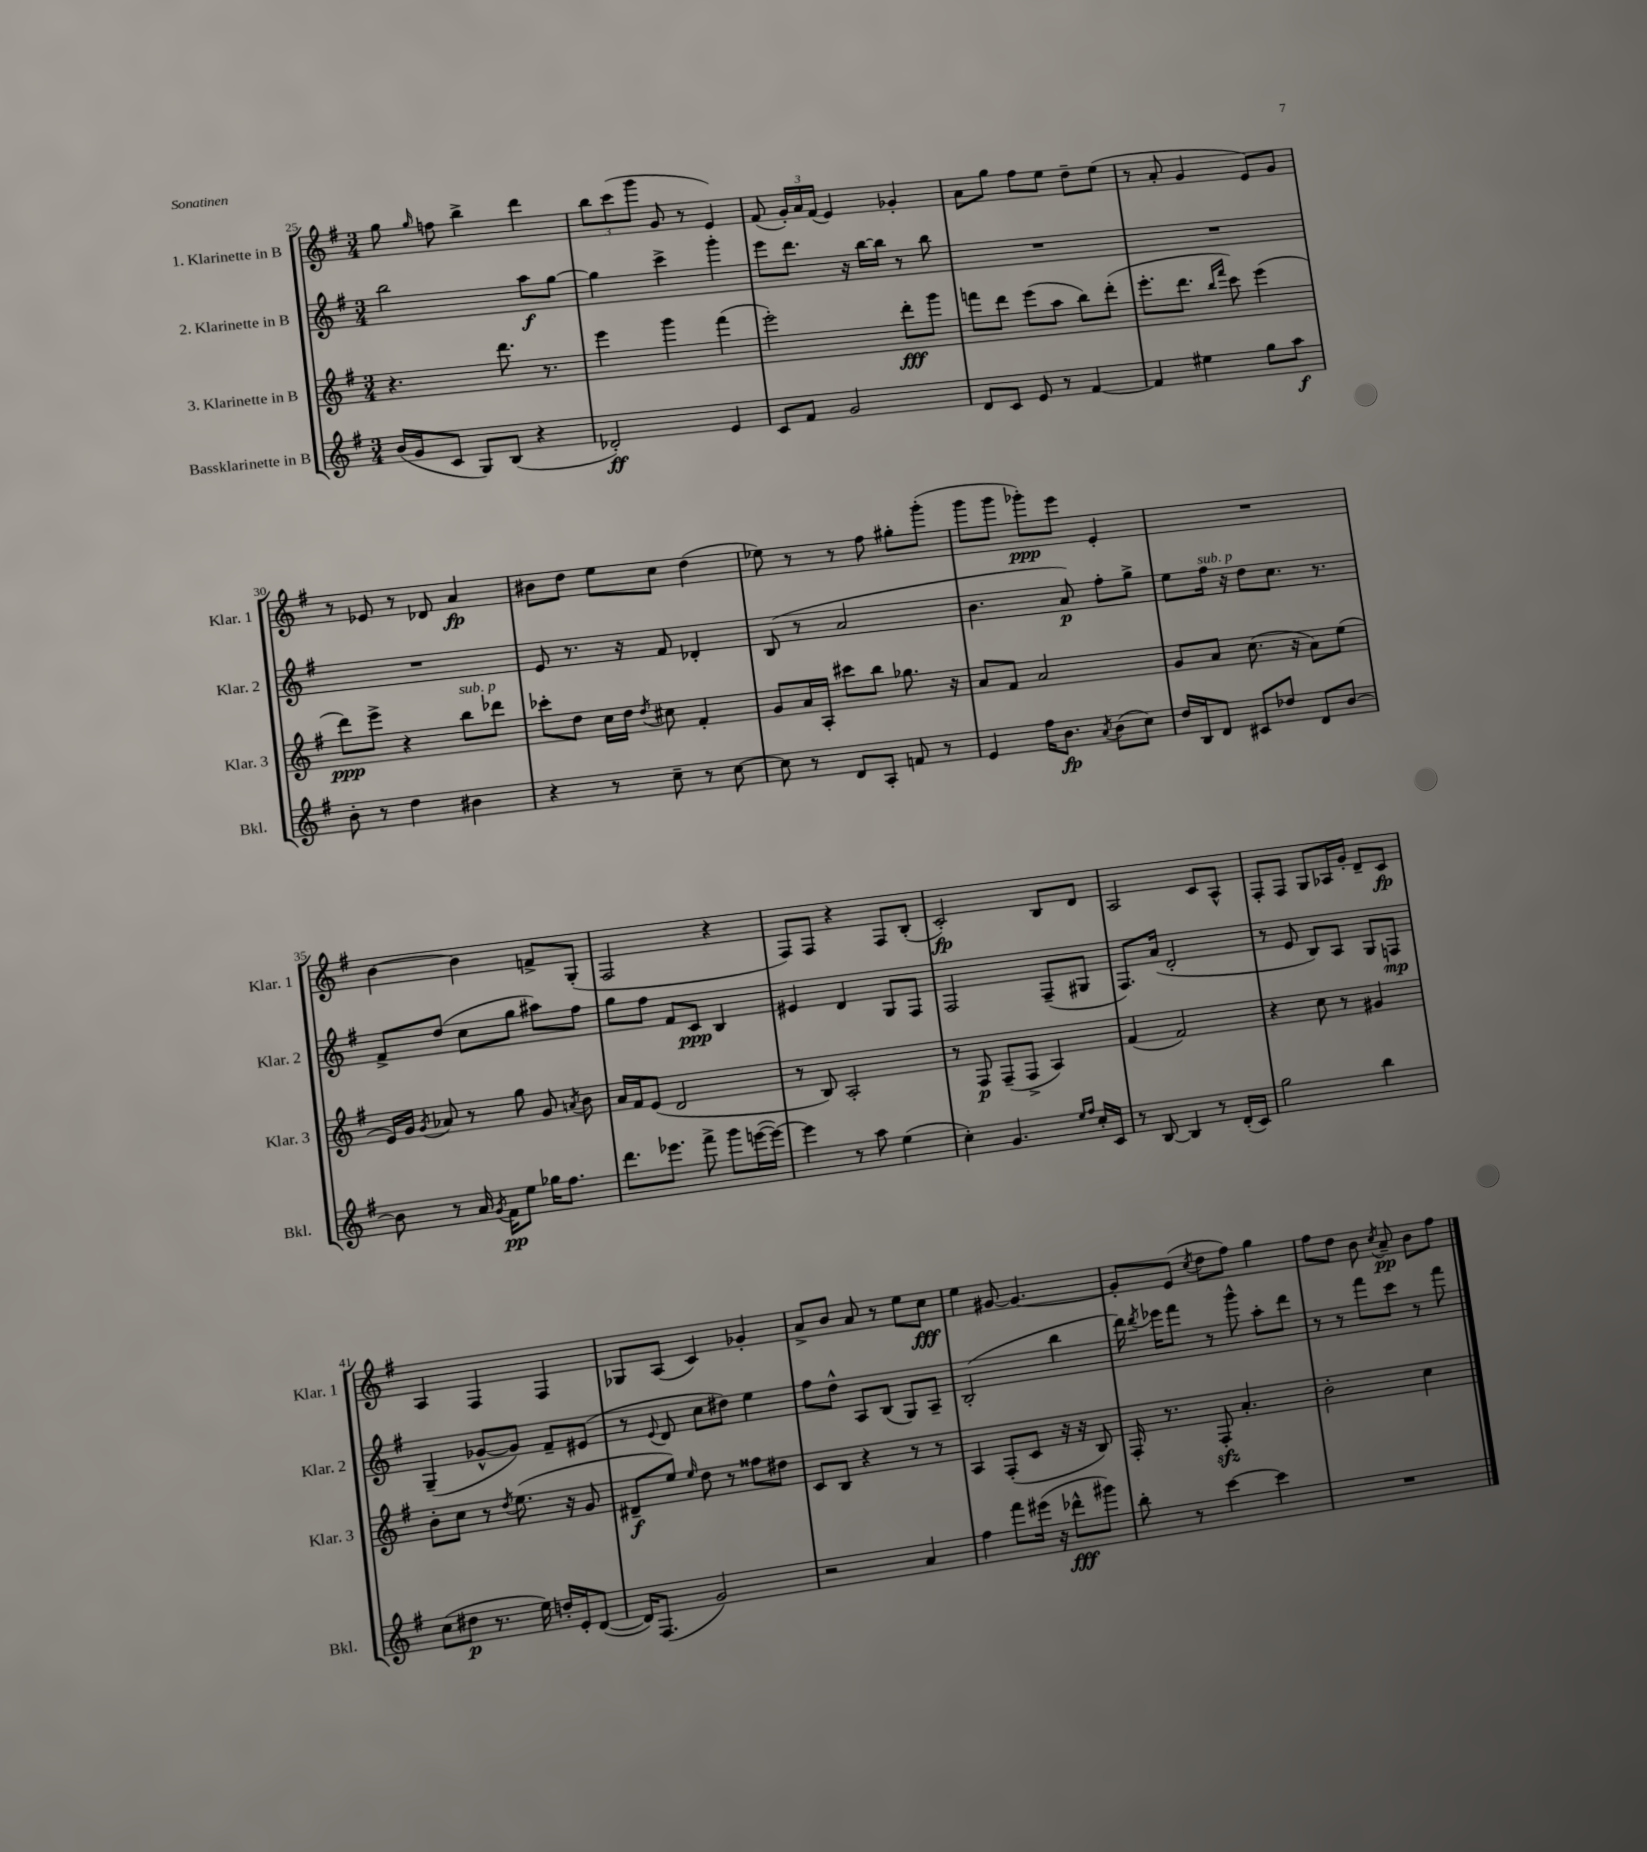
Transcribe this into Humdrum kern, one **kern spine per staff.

**kern	**dynam	**kern	**dynam	**kern	**dynam	**kern	**dynam
*part4	*part4	*part3	*part3	*part2	*part2	*part1	*part1
*staff4	*staff4	*staff3	*staff3	*staff2	*staff2	*staff1	*staff1
*I"Bassklarinette in B	*	*I"3. Klarinette in B	*	*I"2. Klarinette in B	*	*I"1. Klarinette in B	*
*I'Bkl.	*	*I'Klar. 3	*	*I'Klar. 2	*	*I'Klar. 1	*
*clefG2	*	*clefG2	*	*clefG2	*	*clefG2	*
*k[f#]	*	*k[f#]	*	*k[f#]	*	*k[f#]	*
*M3/4	*	*M3/4	*	*M3/4	*	*M3/4	*
=25	=25	=25	=25	=25	=25	=25	=25
(16b/LL	.	4.r	.	2bb\	.	8gg\	.
16g/J	.	.	.	.	.	.	.
.	.	.	.	.	.	16qqgg/	.
8c/J	.	.	.	.	.	8ffn\	.
8G/L)	.	.	.	.	.	4bb^\	.
(8B/J	.	8.ddd\	.	.	.	.	.
4r	.	.	.	8aa\L	f	4ddd\	.
.	.	8.r	.	.	.	.	.
.	.	.	.	[8gg\J	.	.	.
=26	=26	=26	=26	=26	=26	=26	=26
2d-X'/)	ff	4eee\	.	4gg\]	.	12bb\L	.
.	.	.	.	.	.	(12ccc\	.
.	.	.	.	.	.	12ggg\J	.
.	.	4ggg\	.	4ccc^\	.	8g/	.
.	.	.	.	.	.	8r	.
4e/	.	(4fff#\	.	4ggg'\	.	4e/)	.
=27	=27	=27	=27	=27	=27	=27	=27
8c/L	.	2eee'\)	.	8eee\L	.	(8f#/	.
8f#/J	.	.	.	8.ddd\J	.	24g'/LL)	.
.	.	.	.	.	.	24a/	.
.	.	.	.	.	.	(24f#/JJ	.
2g/	.	.	.	.	.	4e/)	.
.	.	.	.	16r	.	.	.
.	.	.	.	[16bb\LL	.	.	.
.	.	.	.	16bb\JJ]	.	.	.
.	.	8ddd'\L	fff	8r	.	4g-X'/	.
.	.	8ggg\J	.	8bb\	.	.	.
=28	=28	=28	=28	=28	=28	=28	=28
8d/L	.	8fffn\L	.	2.r	.	8a\L	.
8c/J	.	8ddd\J	.	.	.	8gg\J	.
8e/	.	(8eee\L	.	.	.	8ff#\L	.
8r	.	8aa\J	.	.	.	8ee\J	.
[4f#/	.	8bb\L)	.	.	.	8dd~\L	.
.	.	(8ddd'\J	.	.	.	(8ee\J	.
=29	=29	=29	=29	=29	=29	=29	=29
4f#/]	.	8.eee'\L	.	2.r	.	8r	.
.	.	.	.	.	.	8a'/	.
.	.	8.ddd\J	.	.	.	.	.
4ee#X\	.	.	.	.	.	4g/	.
.	.	16qqbb/LL	.	.	.	.	.
.	.	16qqfff#/JJ	.	.	.	.	.
.	.	8ccc\)	.	.	.	.	.
8gg\L	.	(4eee\	.	.	.	8e/L)	.
8aa\J	f	.	.	.	.	8g/J	.
!!LO:LB:g=z
=30	=30	=30	=30	=30	=30	=30	=30
8b'\	.	8ddd\L)	ppp	2.r	.	8r	.
8r	.	8eee^\J	.	.	.	8e-X/	.
4dd\	.	4r	.	.	.	8r	.
.	.	.	.	.	.	8d-X/	.
!	!	!LO:TX:a:i:t=sub. p	!	!	!	!	!
4b#X\	.	8bb\L	.	.	.	4a/	fp
.	.	8ddd-X\J	.	.	.	.	.
=31	=31	=31	=31	=31	=31	=31	=31
4r	.	8ccc-X'\L	.	8e/	.	8b#X\L	.
.	.	8dd\J	.	8.r	.	8dd\J	.
8r	.	16cc\LL	.	.	.	8ee\L	.
.	.	16dd\JJ	.	16r	.	.	.
.	.	8qdd/	.	.	.	.	.
8cc~\	.	8cc#X\	.	8f#/	.	8cc\J	.
8r	.	4f#'/	.	4d-X'/	.	(4dd\	.
[8cc\	.	.	.	.	.	.	.
=32	=32	=32	=32	=32	=32	=32	=32
8cc\]	.	8g/L	.	(8B/	.	8ee-X\)	.
8r	.	16a/L	.	8r	.	8r	.
.	.	16A'/JJ	.	.	.	.	.
8d/L	.	8ccc#X\L	.	2a/	.	8r	.
8A'/J	.	8bb\J	.	.	.	8ff#\	.
8fn/	.	8.gg-X\	.	.	.	8gg#X'\L	.
8r	.	.	.	.	.	(8ggg'\J	.
.	.	16r	.	.	.	.	.
=33	=33	=33	=33	=33	=33	=33	=33
4e/	.	8a/L	.	4.b\	.	8ggg\L	.
.	.	8f#/J	.	.	.	8ggg\J	.
16ff#\KL	.	2a/	.	.	.	8ggg-X'\L)	ppp
8.b\J	fp	.	.	.	.	.	.
.	.	.	.	8a/)	p	8eee\J	.
8qa/	.	.	.	.	.	.	.
(8b\L	.	.	.	8ff#'\L	.	4e'/	.
8cc\J)	.	.	.	8gg^\J	.	.	.
=34	=34	=34	=34	=34	=34	=34	=34
16dd/LL	.	8g/L	.	8ee\L	.	2.r	.
16B/J	.	.	.	.	.	.	.
!	!	!	!	!LO:TX:a:i:t=sub. p	!	!	!
8d/J	.	8a/J	.	16ff#\Jk	.	.	.
.	.	.	.	16r	.	.	.
8c#X/L	.	(8.cc\	.	8dd\L	.	.	.
8dd-X/J	.	.	.	8.cc\J	.	.	.
.	.	16r	.	.	.	.	.
8d/L	.	8a\L)	.	.	.	.	.
.	.	.	.	8.r	.	.	.
[8b/J	.	(8ee\J	.	.	.	.	.
!!LO:LB:g=z
=35	=35	=35	=35	=35	=35	=35	=35
8b\]	.	16e/LL)	.	8f#^/L	.	[4b\	.
.	.	16g/JJ	.	.	.	.	.
.	.	8qg/	.	.	.	.	.
8r	.	8a-X/	.	(8dd/J	.	.	.
16a/	.	8r	.	8cc\L	.	4b\]	.
8qg/	.	.	.	.	.	.	.
16f#\KL	pp	.	.	.	.	.	.
8ee\J	.	8gg\	.	8gg\J	.	.	.
16gg-X\KL	.	8g/	.	8aa#X\L)	.	8fn^/L	.
8.ff#\J	.	.	.	.	.	.	.
.	.	8qan/	.	.	.	.	.
.	.	8b\	.	8ff#\J	.	(8G'/J	.
=36	=36	=36	=36	=36	=36	=36	=36
8.ddd\L	.	16a/LL	.	8gg\L	.	2F#/	.
.	.	16f#/J	.	.	.	.	.
.	.	(8e/J	.	8ff#\J	.	.	.
8.eee-X\J	.	.	.	.	.	.	.
.	.	2d/	.	8f#/L	.	.	.
8fff#^\	.	.	.	8c/J	ppp	.	.
8ggg\L	.	.	.	4B/	.	4r	.
([16eeen\L	.	.	.	.	.	.	.
16eee\JJ_)	.	.	.	.	.	.	.
=37	=37	=37	=37	=37	=37	=37	=37
4eee\]	.	8r	.	4e#X/	.	8F#/L)	.
.	.	8B/)	.	.	.	8F#/J	.
8r	.	2A'/	.	4d/	.	4r	.
8aa\	.	.	.	.	.	.	.
(4ee\	.	.	.	8G/L	.	8F#/L	.
.	.	.	.	8F#/J	.	(8B'/J	.
=38	=38	=38	=38	=38	=38	=38	=38
4cc'\)	.	8r	.	2F#/	.	2c'/)	fp
.	.	8F#/	p	.	.	.	.
4.g/	.	(8F#~/L	.	.	.	.	.
.	.	8F#^/J	.	.	.	.	.
.	.	4A/)	.	(8F#~/L	.	8B/L	.
16qqee/LL	.	.	.	.	.	.	.
16qqff#/JJ	.	.	.	.	.	.	.
16cc'/LL	.	.	.	8G#X/J	.	8d/J	.
16c/JJ	.	.	.	.	.	.	.
=39	=39	=39	=39	=39	=39	=39	=39
8r	.	(4f#/	.	8.F#/L)	.	2A/	.
[8B/	.	.	.	.	.	.	.
.	.	.	.	(16a/Jk	.	.	.
4B/]	.	2f#/)	.	2d'/	.	.	.
8r	.	.	.	.	.	8c/L	.
(16d'/LL	.	.	.	.	.	8A^^/J	.
16c/JJ)	.	.	.	.	.	.	.
=40	=40	=40	=40	=40	=40	=40	=40
2gg\	.	4r	.	8r	.	8F#'/L	.
.	.	.	.	8e/	.	8F#/J	.
.	.	8cc\	.	8B/L)	.	8G/L	.
.	.	8r	.	8A/J	.	16A-X/L	.
.	.	.	.	.	.	16g'/JJ	.
4bb\	.	4g#X/	.	8G/L	.	8d~/L	.
.	.	.	.	8Fn/J	mp	8c/J	fp
!!LO:LB:g=z
=41	=41	=41	=41	=41	=41	=41	=41
(8cc\L	.	8b'\L	.	(4G~/	.	4A/	.
8dd#X\J	p	8cc\J	.	.	.	.	.
8.r	.	8r	.	[8g-X^^/L	.	4F#/	.
.	.	8qdd/	.	.	.	.	.
.	.	(8.ee\	.	8g-/J])	.	.	.
16ee\)	.	.	.	.	.	.	.
16ddn'/LL	.	.	.	8f#~/L	.	4F#/	.
16e'/J	.	16r	.	.	.	.	.
([8d/J	.	8g/	.	(8e#X/J	.	.	.
=42	=42	=42	=42	=42	=42	=42	=42
16d/KL])	.	8d#X~/L	f	8r	.	8G-X/L	.
(8.F#/J	.	.	.	.	.	.	.
.	.	.	.	8qqe/	.	.	.
.	.	8ee/J)	.	8d/	.	(8A/J	.
.	.	16qqee/	.	.	.	.	.
2g/)	.	8dd\	.	8cc\L	.	4c/)	.
.	.	8r	.	8dd#X\J)	.	.	.
.	.	8ff##X\L	.	4ee\	.	4g-X'/	.
.	.	8dd#X\J	.	.	.	.	.
=43	=43	=43	=43	=43	=43	=43	=43
2r	.	8c/L	.	8ff#\L	.	8a^/L	.
.	.	8B/J	.	8dd^^\J	.	8b/J	.
.	.	4r	.	8A/L	.	8a/	.
.	.	.	.	(8B/J	.	8r	.
4a/	.	8r	.	8G/L)	.	8ee\L	.
.	.	8r	.	8A~/J	.	8cc\J	fff
=44	=44	=44	=44	=44	=44	=44	=44
4ff#\	.	4A/	.	(2B'/	.	4ee\	.
8fff#\L	.	(8F#'/L	.	.	.	[8g#X/	.
(16eee#X\Jk	.	8c/J	.	.	.	4.g#/_	.
16r	.	.	.	.	.	.	.
8ddd-X^^\L	fff	16r	.	4bb\	.	.	.
.	.	16r	.	.	.	.	.
8ggg#X\J)	.	8B/)	.	.	.	.	.
=45	=45	=45	=45	=45	=45	=45	=45
8bb'\	.	16F#'/	.	16ddd\)	.	8g#'/L]	.
.	.	.	.	8qddd/	.	.	.
.	.	8.r	.	16eee-X\KL	.	.	.
8r	.	.	.	8fff#\J	.	(8e/J	.
.	.	.	.	.	.	8qcc/	.
[4ccc\	.	8F#zz'/	.	8r	.	8dd\L	.
.	.	4.a'/	.	8ggg^^\	.	8ff#\J)	.
4ccc\]	.	.	.	8aa'\L	.	4gg\	.
.	.	.	.	8ddd\J	.	.	.
=46	=46	=46	=46	=46	=46	=46	=46
2.r	.	2b'\	.	8r	.	8ff#\L	.
.	.	.	.	8r	.	8dd\J	.
.	.	.	.	8fff#\L	.	8b\	.
.	.	.	.	.	.	8qcc/	.
.	.	.	.	8ccc\J	.	8a~/	pp
.	.	4cc\	.	8r	.	8b\L	.
.	.	.	.	8fff#\	.	8ff#\J	.
==	==	==	==	==	==	==	==
*-	*-	*-	*-	*-	*-	*-	*-
